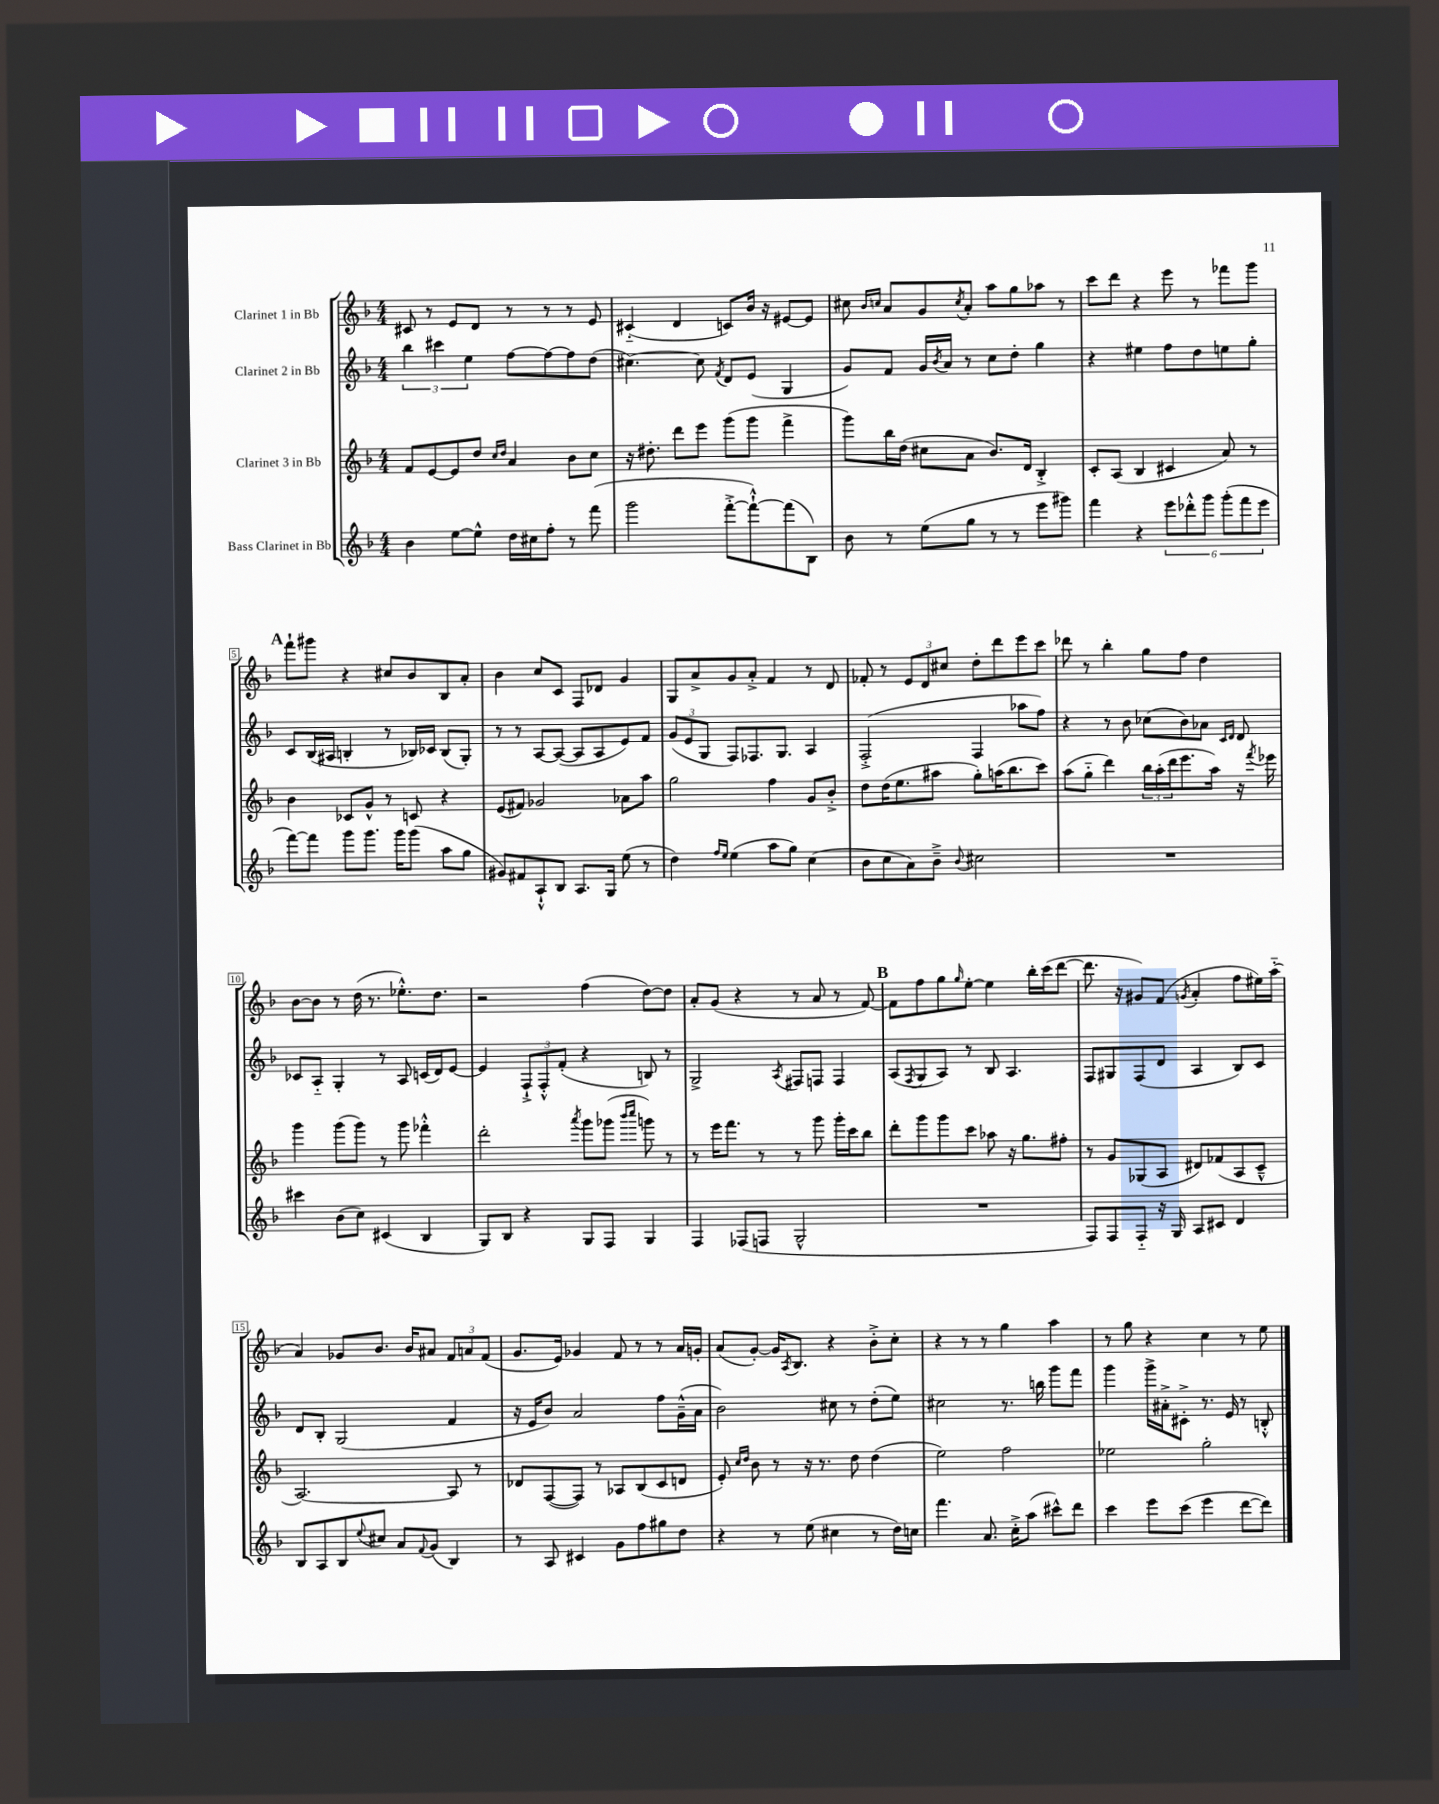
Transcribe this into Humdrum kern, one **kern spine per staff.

**kern	**kern	**kern	**kern
*staff4	*staff3	*staff2	*staff1
*clefG2	*clefG2	*clefG2	*clefG2
*k[b-]	*k[b-]	*k[b-]	*k[b-]
*M4/4	*M4/4	*M4/4	*M4/4
4b-	8f	6bb-	8c#
.	[8e	.	8r
.	.	6ccc#	.
[8ee	8e]	.	8e
.	.	6ee	.
8ee^^]	8dd	.	8d
.	16qqcc	.	.
.	16qqdd	.	.
16dd	4a	[8ff	8r
16cc#	.	.	.
8ff'	.	8ff_	8r
8r	8b-	8ff]	8r
(8fff	8cc	(8dd	8e
=	=	=	=
2ggg	16r	[4.cc#)	(4c#'~
.	8.dd#'	.	.
.	8ddd	.	4d
.	8eee	8cc#]	.
.	.	8qf	.
[8fff'^	(8ggg	8d	8c)
8fff`^^_)	8ggg	(8e	16b-
.	.	.	16r
(8fff]	4fff^	4G	[8e#
8B-)	.	.	8e#]
=	=	=	=
8b-	8ggg)	8g)	8cc#
.	.	.	16qqb-
.	.	.	16qqcc
8r	16bb-	8f	8a
.	(16dd	.	.
(8ee	8cc#	16g	8g
.	.	8qb-	.
.	.	16a	.
.	.	.	8qcc
8gg	8a	8r	8a'
8r	8.b-)	8cc	8aa
8r	.	8dd'	8gg
.	16d	.	.
8eee	4B-'^	4gg	8aa-
8ggg#)	.	.	8r
=	=	=	=
4fff	8c'	4r	8ccc
.	(8A	.	8ddd
4r	4B-	4ee#	4r
12eee	4c#	8ff	8eee
12ddd-'^^	.	.	.
.	.	8dd	8r
12ggg	.	.	.
(12ggg'	8a)	8ee	8fff-
12fff	.	.	.
.	8r	8gg'	8ggg
12eee	.	.	.
=	=	=	=
[8fff)	4b-	8c	8fff`
8fff]	.	(16B-	8ggg#
.	.	16A#	.
8ggg	8c-	4B'	4r
8.ggg	8g^^	.	.
.	8r	8r	8cc#
16ggg	.	.	.
(8ggg	8c	16B-)	8b-
.	.	16c-	.
8aa	4r	(8B-	8B-
8gg	.	8G')	8a'
=	=	=	=
8g#)	(8e	8r	4b-
8f#	8f#)	8r	.
8A`^^	2g-	[8A	8cc
8B-	.	(8A_	8c
8.A	.	8A]	8F
.	.	8A	8d-
16G	.	.	.
(8ee	8a-	8e)	4g
8r	8aa	8f	.
=	=	=	=
4dd)	2gg	(12g	8G
.	.	12e	.
.	.	.	8a^
.	.	12G	.
16qqff	.	.	.
16qqee	.	.	.
(4ee	.	8F)	8g
.	.	8.F-	8a'^
8aa	4ff	.	4f
.	.	8.G	.
8gg)	.	.	.
(4cc	8g	4A	8r
.	8b-'^	.	8d
=	=	=	=
8b-	8dd	(2F'^	8f-'
8cc	(16dd	.	8r
.	8.ee	.	.
8a)	.	.	12e
.	.	.	12d
8b-~^	8aa#	.	.
.	.	.	12cc#
8qqb-	.	.	.
2cc#	8gg')	4F	8dd'
.	(16aa	.	8ddd
.	8.bb-	.	.
.	.	8aa-	8eee
.	8ccc)	8ff)	8ccc
=	=	=	=
1r	(8aa	4r	8ddd-
.	8gg'~	.	8r
.	4ddd)	8r	4bb-'
.	.	8b-	.
.	24bb-	(8cc-	8gg
.	(24aa'	.	.
.	24ddd	.	.
.	8.eee	8b-)	8ff
.	.	8a-	4dd
.	16aa)	.	.
.	.	16qqc	.
.	.	16qqd	.
.	16r	8d	.
.	8qfff	.	.
.	16eee-	.	.
=	=	=	=
4ccc#	4ggg	8c-	[8b-
.	.	8A'~	8b-]
(8b-	(8ggg	4G'	8r
8cc)	8ggg)	.	(16dd
.	.	.	8.r
(4c#	8r	8r	.
.	8ggg	8A	8.ee-'^^)
4B-	4fff-'^^	(16c	.
.	.	16d)	8.dd
.	.	[8e	.
=	=	=	=
8G)	2ddd'	4e]	2r
8B-	.	.	.
4r	.	12F`^	.
.	.	12F'^^	.
.	.	(12f'	.
.	8qaaa	.	.
8G	8ggg	4r	(4ff
8F	(8ggg-	.	.
.	16qqbbb-	.	.
.	16qqcccc	.	.
4G	8ggg)	8B)	[8dd)
.	8r	8r	8dd]
=	=	=	=
4F	8r	2G^	8a'
.	16eee	.	(8g
.	8.fff	.	.
(8F-	.	.	4r
8F	8r	.	.
.	.	8qA	.
2G^^	8r	8F#	8r
.	8ggg	8F	8a
.	16ggg'	4F	8r
.	16ccc	.	.
.	8bb-	.	[8f)
=	=	=	=
1r	8ddd'	(8A	8f]
.	.	8qF	.
.	8ggg	8G	8ff
.	8ggg	8A)	8gg
.	.	.	16qqgg
.	8ccc	8r	[8ee'
.	8aa-	8B-	4ee]
.	16r	4.A	.
.	8.gg	.	.
.	.	.	16bb-'
.	.	.	(16ccc
.	8ff#'	.	[8ddd
=	=	=	=
8F)	8r	8F	8.ddd]
8F	8g	8G#	.
.	.	.	16r
8F'~	(8G-	(8F	8g#)
16r	8A	8d	(8f
16G	.	.	.
.	.	.	8qg
8A	8d#)	4A	4a'
8c#	(8f-	.	.
4d	8A	8B-)	8ff
.	8c~^^	8c	16ee#)
.	.	.	(16aa'~
=	=	=	=
8B-	[2.A)	8d	4a)
8A	.	8B-'	.
8B-	.	(2G	8g-
8qqee	.	.	.
8cc#	.	.	8.b-
8a	.	.	.
.	.	.	16b-
8qqf	.	.	.
(8g	.	.	8a#
4B-)	8A]	4f	12f
.	.	.	12a
.	8r	.	.
.	.	.	(12f
=	=	=	=
8r	8d-	16r	8.g
.	.	16e	.
8A	([8F	8b-)	.
.	.	.	16e)
4c#	8F])	2a	4g-
.	8r	.	.
8g	8A-	.	8f
8ff	(8B-	.	8r
8gg#	8c	8ff	8r
8dd	8d	(16g~^^	16a
.	.	16a	16g'
=	=	=	=
4r	8e')	2b-)	(8a
.	16qqcc	.	.
.	16qqdd	.	.
.	8b-	.	[8g')
8r	8r	.	16g]
.	.	.	8qA
.	.	.	8.B-
(8ee	16r	.	.
.	8.r	.	.
4cc#	.	8cc#	4r
.	8dd	8r	.
8r	(4dd	(8dd'	8b-'^
16dd)	.	8ee)	8cc'
16cc	.	.	.
=	=	=	=
4.fff	2ee)	2cc#	4r
.	.	.	8r
8.a	.	.	8r
.	2ff	8.r	4gg
16cc'^	.	.	.
(8aa	.	.	.
.	.	16bb	.
8ccc#^^)	.	8ggg	4aa
8ddd	.	8fff	.
=	=	=	=
4ccc	2ee-	4ggg	8r
.	.	.	8gg
8eee	.	16ggg^	4r
.	.	16a#'^	.
(8ccc	.	8c#'^	.
4eee	2gg'	8.r	4cc
.	.	16e	.
[8ddd	.	8r	8r
8ddd])	.	8B'^^	8ee
==	==	==	==
*-	*-	*-	*-
